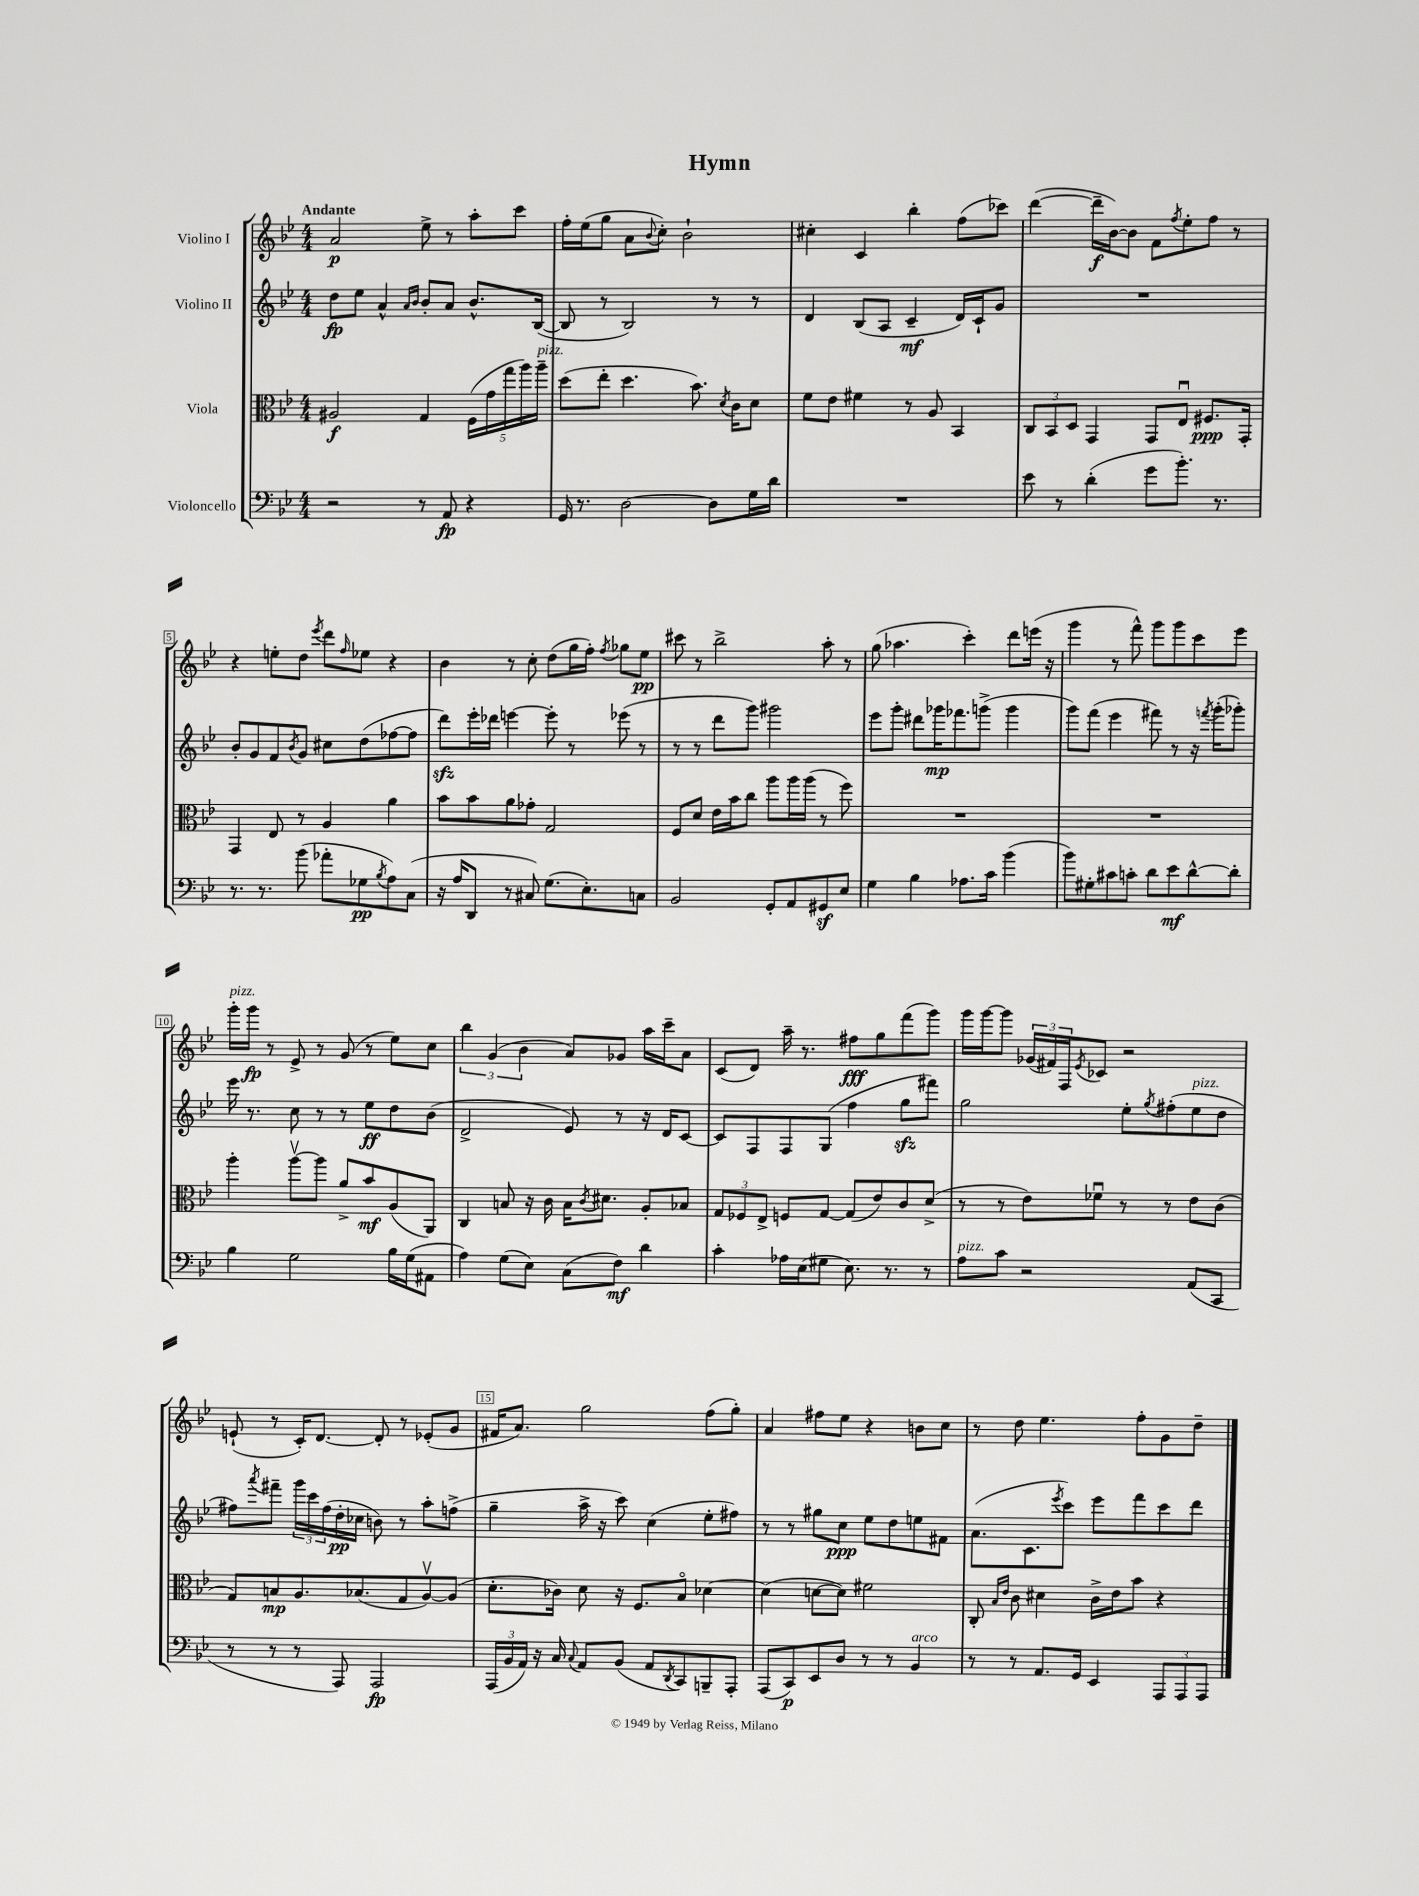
\header { title = "Hymn" }
<<
\new StaffGroup <<
\new Staff = "s0" \with { instrumentName = "Violino I" } {
    \clef treble \key bes \major \numericTimeSignature \time 4/4 \tempo "Andante"
    a'2\p ees''8-> r8 a''8-. c'''8 |
    f''16-. ees''16( g''8 a'8 \appoggiatura { bes'8 } c''8-.) bes'2-! |
    cis''4-. c'4 bes''4-. f''8( ces'''8) |
    d'''4~( d'''16--\f bes'16~) bes'8 f'8 \acciaccatura { f''8 } ees''8-. f''8 r8 |
    r4 e''8-. d''8 \acciaccatura { ees'''8 } d'''8 \grace { f''16 } ees''8 r4 |
    bes'4 r8 c''8-. d''8( g''16 f''16-.) \acciaccatura { f''8 } ges''8 ees''8\pp |
    cis'''8 r8 bes''2-> a''8-. r8 |
    g''8( aes''4. c'''4-.) d'''8 e'''16( r16 |
    g'''4 r8 f'''8-^) g'''8 g'''8 c'''8 ees'''8 |
    g'''16-.^\markup { \italic "pizz." } g'''16\fp r8 ees'8-> r8 g'8( r8 ees''8) c''8 |
    \tuplet 3/2 { bes''4 g'4( bes'4 } a'8) ges'8 a''16 c'''16-- a'8 |
    c'8( d'8) a''16-- r8. fis''8\fff g''8 f'''8( g'''8) |
    g'''16 g'''16~ g'''8 \tuplet 3/2 { ges'16( fis'16) f16 } \acciaccatura { ees'8 } ces'8 r2 |
    e'8-!( r8 c'16-.) d'8.~ d'8-. r8 ees'8-.( g'8 |
    fis'16 a'8.) g''2 f''8( g''8-.) |
    a'4 fis''8 ees''8 r4 b'8 c''8 |
    r8 d''8 ees''4. f''8-. g'8 d''8-- \bar "|." |
}
\new Staff = "s1" \with { instrumentName = "Violino II" } {
    \clef treble \key bes \major \numericTimeSignature \time 4/4
    d''8\fp ees''8 a'4-^ \grace { a'16 bes'16 } bes'8-. a'8 bes'8.-^ bes16~( |
    bes8 r8 bes2) r8 r8 |
    d'4 bes8( a8 c'4--\mf d'16) c'16-! g'8 |
    R1 |
    bes'8-. g'8 f'8 \acciaccatura { bes'8 } g'8 cis''8 d''8( fes''8~ fes''8 |
    d'''8\sfz) ees'''16-. des'''16 e'''4~ e'''8-. r8 ees'''8( r8 |
    r8 r8 d'''8 g'''8) gis'''2 |
    ees'''8 g'''8-. dis'''8 ges'''16\mp fes'''8. g'''8->( g'''4 |
    g'''8) f'''8( ees'''4 fis'''8) r8 r16 \acciaccatura { f'''8 } g'''16-.( ges'''8-.) |
    ees'''16 r8. c''8 r8 r8 ees''8\ff d''8 bes'8( |
    d'2-> ees'8) r8 r16 d'16 c'8~ |
    c'8 f8 f8 g8( f''4 g''8\sfz fis'''8) |
    g''2 ees''8-. \acciaccatura { g''8 } fis''8-.( ees''8^\markup { \italic "pizz." } d''8 |
    fis''8) \acciaccatura { a'''8 } fis'''8-- \tuplet 3/2 { g'''16 c'''16 fis''16( } d''16-.\pp ces''16 b'8) r8 a''8-. f''8->( |
    g''4-- a''16-> r16 c'''8) c''4( ees''8-. fis''8) |
    r8 r8 gis''8 c''8\ppp ees''8 d''8 e''8 fis'8 |
    a'8.( c'8. \acciaccatura { ees'''8 } c'''8) ees'''8 f'''8 c'''8 d'''8 \bar "|." |
}
\new Staff = "s2" \with { instrumentName = "Viola" } {
    \clef alto \key bes \major \numericTimeSignature \time 4/4
    ais2\f g4 \tuplet 5/4 { f16( g'16 g''16 a''16) a''16--^\markup { \italic "pizz." } } |
    d''8( ees''8-. d''4. bes'8.) \acciaccatura { d'8 } c'16 d'8 |
    f'8 ees'8 fis'4 r8 a8 bes,4 |
    \tuplet 3/2 { c8 bes,8 d8 } g,4 g,8 ees8\downbow fis8.\ppp g,16-. |
    g,4 ees8 r8 a4 a'4 |
    bes'8 bes'8 a'8 ges'8-. g2 |
    f8 d'8 ees'16 bes'16 c''8 a''8 a''16 a''16( r8 f''8) |
    R1 |
    R1 |
    a''4-. a''8~\upbow a''8 a'8-> bes'8\mf a8( a,8) |
    c4 b8 r16 c'16 b16 \acciaccatura { c'8 } dis'8. a8-. bes8 |
    \tuplet 3/2 { g8 fes8 ees8-> } f8 g8~ g8( ees'8) c'8 d'8->( |
    r8 r8 ees'8) fes'8\downbow r8 r8 ees'8 c'8( |
    g8) b8\mp a8. bes8.( g8 a8~\upbow) a8( |
    d'8.-. ces'16) d'8 r16 f8. bes8\flageolet des'4~ |
    des'4( d'8~ d'8) fis'2 |
    c8-. \grace { bes16 ees'16 } c'8 dis'4 c'16-> ees'16 bes'8 r4 \bar "|." |
}
\new Staff = "s3" \with { instrumentName = "Violoncello" } {
    \clef bass \key bes \major \numericTimeSignature \time 4/4
    r2 r8 a,8\fp r4 |
    g,16 r8. d2~ d8 g16 d'16 |
    R1 |
    ees'8 r8 d'4-.( g'8 bes'8.-.) r8. |
    r8. r8. bes'8( aes'8-. ges8\pp \acciaccatura { bes8 } a8) c8( |
    r16 a16 d,8 r8 cis8) g8.( ees8.-.) c8 |
    bes,2 g,8-. a,8 gis,8\sf ees8 |
    g4 bes4 aes8. c'16 bes'4( |
    bes'8) gis8-. cis'8 c'8-. d'8 ees'8\mf d'8~-^ d'8-. |
    bes4 g2 bes16 g16( ais,8 |
    a4) g8( ees8) c8( f8\mf) d'4 |
    c'4-. aes16 ees16( gis8 ees8.) r8. r8 |
    a8^\markup { \italic "pizz." } c'8 r2 a,8( c,8 |
    r8 r8 r8 a,,8) a,,2\fp |
    \tuplet 3/2 { a,,16( bes,16 a,16) } r16 c16 \appoggiatura { c8 } a,8 bes,8( a,8 \acciaccatura { d,8 } c,8) b,,8-- a,,8-. |
    a,,8( c,8\p) ees,8 d8 r8 r8 bes,4^\markup { \italic "arco" } |
    r8 r8 a,8. g,16 ees,4 \tuplet 3/2 { a,,8 a,,8 a,,8 } \bar "|." |
}
>>
>>
\layout { \context { \Score \override BarNumber.break-visibility = ##(#f #t #t) barNumberVisibility = #(every-nth-bar-number-visible 5) \override BarNumber.stencil = #(make-stencil-boxer 0.1 0.3 ly:text-interface::print) } }
